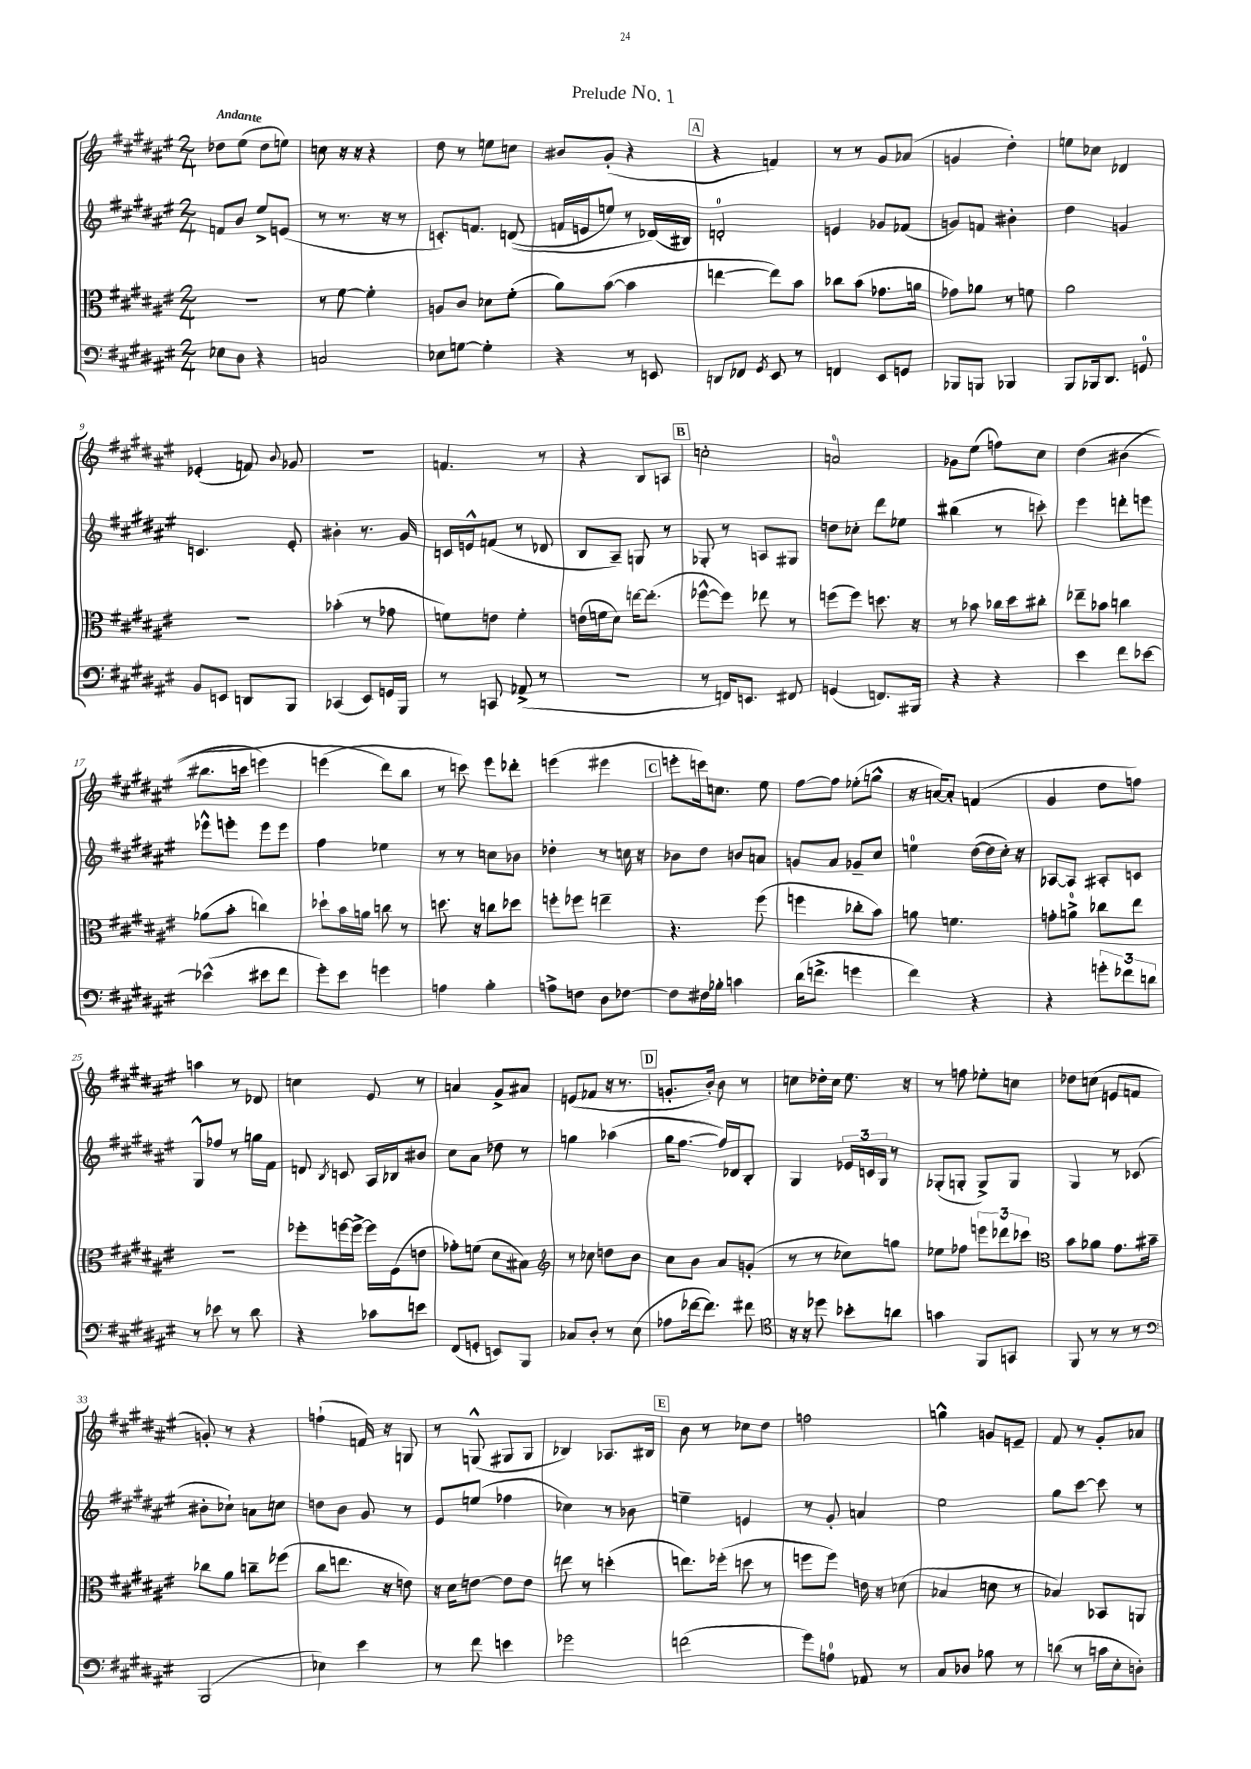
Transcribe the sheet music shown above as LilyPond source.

\header { title = "Prelude No. 1" }
<<
\new StaffGroup <<
\new Staff = "s0" {
    \clef treble \key fis \major \numericTimeSignature \time 2/4 \tempo "Andante"
    \autoBeamOff des''8[ eis''8]( des''8[ e''8]) |
    c''8 r16 r16 r4 |
    dis''8 r8 e''8[ c''8] |
    bis'8[ gis'8]-.( r4 |
    \mark \markup { \box "A" } r4 f'4) |
    r8 r8 gis'8[ aes'8]( |
    g'4 dis''4-.) |
    e''8[ ces''8] des'4 |
    ees'4-.( f'8) \appoggiatura { b'8 } ges'8 |
    r2 |
    f'4. r8 |
    r4 b8[ a8] |
    \mark \markup { \box "B" } c''2-. |
    a'2-0 |
    ges'8[ eis''8]( f''8[) cis''8] |
    dis''4\( bis'4( |
    bis''8.[ c'''16] e'''4) |
    e'''4( dis'''8[\) b''8] |
    r8 c'''8) eis'''8[ des'''8]-. |
    e'''4( eis'''4 |
    \mark \markup { \box "C" } e'''8[-. c'''16) c''8.] eis''8 |
    fis''8[~ fis''8] ees''8[-.( g''8]-^ |
    r16 a'16[~) a'8]-. f'4( |
    gis'4 dis''8[ f''8]) |
    a''4 r8 des'8 |
    c''4 eis'8 r8 |
    a'4 gis'8[-> ais'8] |
    e'8[( fes'8] r16 r8. |
    \mark \markup { \box "D" } g'8.[-. b'16]-.) b'8 r8 |
    c''8[ des''16-. c''16] eis''8. r16 |
    r8 f''8 ees''8[-. c''8] |
    des''8[ c''8]( e'8[ f'8] |
    g'8-.) r8 r4 |
    f''4-!( f'16) r16 g8 |
    r8 g8-^( gis8[ gis8] |
    bes4) aes8.[ bis16] |
    \mark \markup { \box "E" } b'8 r8 ces''8[ dis''8] |
    f''2 |
    g''4-^ g'8[ e'8]-- |
    fis'8 r8 gis'8[-. aes'8] \bar "|." |
}
\new Staff = "s1" {
    \clef treble \key fis \major \numericTimeSignature \time 2/4
    \autoBeamOff f'8[ b'8] eis''8[-> e'8]( |
    r8 r8. r16 r8 |
    c'8.[-.) f'8.] d'8(\( |
    f'16[ e'16 e''8]) r8 des'16[(\) bis16]) |
    \mark \markup { \box "A" } d'2-0-. |
    e'4 ges'8[ fes'8]( |
    g'8[) f'8] bis'4-. |
    dis''4 g'4 |
    c'4. eis'8-. |
    bis'4-. r8. gis'16 |
    c'16[ e'16-^ f'8]( r8 des'8 |
    b8[ ais8]--) g8 r8 |
    \mark \markup { \box "B" } ges8-. r8 a8[ gis8] |
    d''8[ ces''8]-. dis'''8[ ees''8] |
    bis''4( r8 c'''8-.) |
    eis'''4 d'''8[-. e'''8] |
    ees'''8[-^ e'''8]-. e'''8[ e'''8] |
    fis''4 ees''4 |
    r8 r8 c''8[ bes'8] |
    des''4-. r8 c''16 r16 |
    \mark \markup { \box "C" } bes'8[ dis''8] b'8[ a'8] |
    g'8[ ais'8] ges'8[-- cis''8] |
    e''4-0 dis''16[~( dis''16 cis''16]-.) r16 |
    aes8[~ aes8] ais8[-. c'8] |
    gis8[-^ fes''8] r8 g''16[ fis'16] |
    d'8 \acciaccatura { b8 } c'8 ais16[ bes16 bis'8] |
    cis''8[ ais'8] des''8 r8 |
    g''4 aes''4( |
    \mark \markup { \box "D" } gis''16[ fis''8.]~ fis''16[) des'16 b8]-. |
    gis4 \tuplet 3/2 { ees'16[ c'16 gis16] } r8 |
    ges8[-.( g8]-. g8[->) g8] |
    gis4 r8 ces'8( |
    bis'8[-. ces''8]-!) a'8[ c''8] |
    d''8[ b'8] gis'8 r8 |
    eis'8[ e''8]( fes''4 |
    ces''4) r8 bes'8 |
    \mark \markup { \box "E" } e''4-- e'4 |
    r8 gis'8-. a'4 |
    eis''2 |
    gis''8[ cis'''8]~ cis'''8 r8 \bar "|." |
}
\new Staff = "s2" {
    \clef alto \key fis \major \numericTimeSignature \time 2/4
    \autoBeamOff R2 |
    r8 fis'8~ fis'4-. |
    a8[ cis'8] des'8[ fis'8]-.( |
    ais'8[) b'8]~( b'4 |
    \mark \markup { \box "A" } e''4~ e''8[) b'8] |
    ces''8[ b'8]( ges'8.[ a'16] |
    ges'8[) aes'8] r8 f'8 |
    ais'2 |
    R2 |
    bes'4-.( r8 ges'8 |
    f'8[) e'8] f'4-. |
    e'16[( f'16 dis'8]) e''16[~ e''8.]-.( |
    \mark \markup { \box "B" } fes''8[~-^ fes''8]) ees''8 r8 |
    f''8[( f''8]) d''8. r16 |
    r8 bes'8 ces''16[ dis''16 cis''8]-. |
    ees''8[-- bes'8] c''4 |
    aes'8[( b'8]-. c''4) |
    des''8[-! b'16 a'16] c''8 r8 |
    d''8. r16 c''8[ des''8] |
    f''8[-. fes''8] e''4-- |
    \mark \markup { \box "C" } r4. fis''8( |
    f''4 ces''8[-. b'8]) |
    a'8 f'4. |
    g'8[-. a'8]-0-> ces''8[ eis''8] |
    R2 |
    fes''8[-. f''16~ f''16]~-> f''16[ fis16( e'8] |
    ges'8[-.) f'8]( dis'8[ bis8]) |
    \clef treble r8 ces''8 d''8[ b'8] |
    \mark \markup { \box "D" } cis''8[ b'8] ais'8[ g'8]-.( |
    r8 r8 ces''8[) g''8] |
    ees''8[ fes''8] \tuplet 3/2 { e'''8[ des'''8 ces'''8] } |
    \clef alto b'8[ aes'8] gis'8.[ bis'16]-- |
    ces''8[ ais'8] c''8[-- fes''8]( |
    cis''8[ e''8.] r16 e'8) |
    r16 dis'16[ e'8]~ e'8[ e'8] |
    e''8 r8 d''4-.( |
    \mark \markup { \box "E" } e''8.[) fes''16]-.( d''8 r8 |
    f''8[ f''8]) e'16 r16 des'8( |
    bes4 d'8 r8 |
    bes4) bes,8[ a,8] \bar "|." |
}
\new Staff = "s3" {
    \clef bass \key fis \major \numericTimeSignature \time 2/4
    \autoBeamOff ees8[ dis8] r4 |
    c2 |
    ees8[ g8]~ g4-. |
    r4 r8 e,8 |
    \mark \markup { \box "A" } d,8[ fes,8] \acciaccatura { gis,8 } eis,8 r8 |
    f,4 eis,8[ g,8] |
    bes,,8[ b,,8] bes,,4 |
    b,,8[ bes,,16 dis,8.] g,8-0 |
    b,8[ e,8] d,8[ b,,8] |
    ces,4( eis,8[) g,16 b,,16] |
    r8 c,8 aes,8->( r8 |
    r2 |
    \mark \markup { \box "B" } r8 f,16[) e,8.] fis,8 |
    g,4( f,8.[) bis,,16] |
    r4 r4 |
    eis'4 fis'8[ ees'8]~ |
    ees'4-^( eis'8[ fis'8] |
    gis'8[-.) eis'8] g'4 |
    a4 b4-. |
    a8[-> f8] dis8[ fes8]~ |
    \mark \markup { \box "C" } fes8[ fis16 bes16]-. c'4 |
    dis'16[( f'8.]-> g'4 |
    fis'4) r4 |
    r4 \tuplet 3/2 { g'8[-. fes'8 d'8] } |
    r8 ees'8 r8 dis'8 |
    r4 ces'8[ e'8] |
    fis,8[( g,8]-. e,8[) b,,8] |
    ces8[ dis8]-. r8 eis8( |
    \mark \markup { \box "D" } aes8[ fes'16~ fes'8.]) fis'8 |
    \clef tenor r16 r16 des''8 bes'8[-. a'8] |
    g'4 fis,8[ g,8] |
    fis,8 r8 r8 r8 |
    \clef bass b,,2( |
    ees4) eis'4 |
    r8 fis'8 e'4 |
    ges'2 |
    \mark \markup { \box "E" } f'2( |
    gis'8[) a8]-0 aes,8 r8 |
    cis8[ des8] bes8 r8 |
    d'8( r8 c'16[ eis16-. d8]-.) \bar "|." |
}
>>
>>
